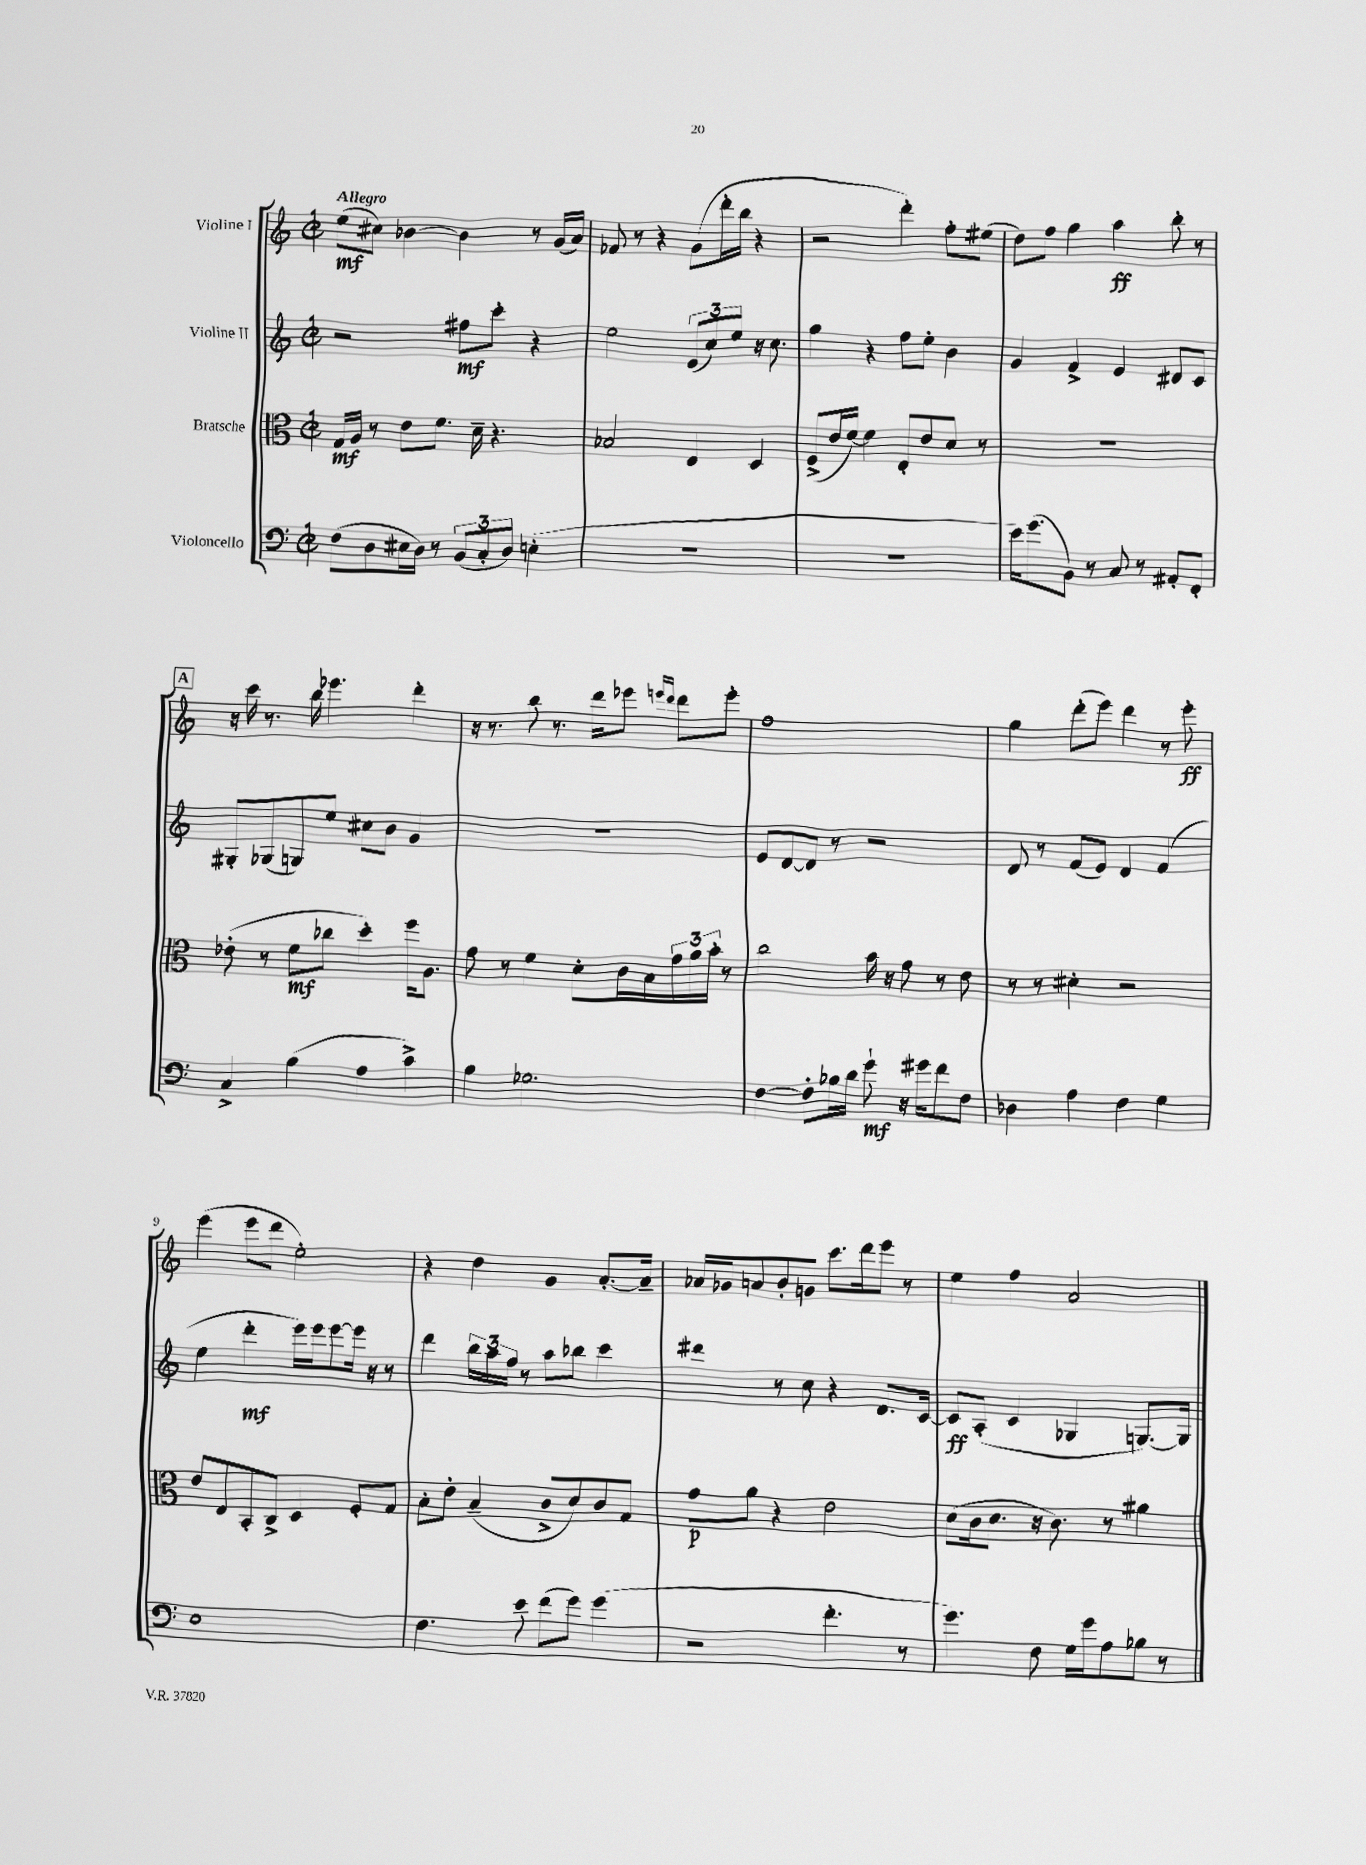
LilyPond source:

<<
\new StaffGroup <<
\new Staff = "s0" \with { instrumentName = "Violine I" } {
    \clef treble \key c \major \defaultTimeSignature \time 2/2 \tempo "Allegro"
    e''8\mf( cis''8) bes'4~ bes'4 r8 g'16( a'16) |
    fes'8 r8 r4 g'8( d'''16-. b''16 r4 |
    r2 d'''4-.) f''8-. eis''8( |
    d''8) f''8 g''4 a''4\ff b''8-. r8 |
    \mark \markup { \box "A" } r16 c'''16 r8. b''16 ees'''4. d'''4-. |
    r16 r8. b''8 r8. d'''16 ees'''8 \grace { e'''16 d'''16 } d'''8 e'''8-. |
    f''1 |
    g''4 d'''8-.( e'''8) d'''4 r8 e'''8-.\ff |
    e'''4( e'''8 d'''8 e''2-.) |
    r4 d''4 g'4 a'8.~-. a'16-- |
    aes'16 ges'16 a'8 b'8-. g'8 c'''8. d'''16 e'''8 r8 |
    e''4 f''4 a'2 \bar "|." |
}
\new Staff = "s1" \with { instrumentName = "Violine II" } {
    \clef treble \key c \major \defaultTimeSignature \time 2/2
    r2 fis''8\mf c'''8-. r4 |
    e''2 \tuplet 3/2 { e'8( c''8) e''8 } r16 c''8. |
    g''4 r4 f''8 e''8-. b'4 |
    g'4 f'4-> e'4 dis'8 c'8 |
    \mark \markup { \box "A" } gis8-. ges8( g8) e''8 cis''8 b'8 g'4 |
    R1 |
    e'8 d'8~ d'8 r8 r2 |
    d'8 r8 f'8( e'8) d'4 f'4( |
    e''4 d'''4-.\mf e'''16) e'''16 e'''8~ e'''16 r16 r8 |
    d'''4 \tuplet 3/2 { b''16 a''16 f''16 } r8 a''8 bes''8 c'''4 |
    dis'''4 r8 c''8 r4 d'8. c'16~ |
    c'8\ff a8-.( c'4 ges4 g8.~) g16 \bar "|." |
}
\new Staff = "s2" \with { instrumentName = "Bratsche" } {
    \clef alto \key c \major \defaultTimeSignature \time 2/2
    g16\mf a16 r8 e'8 f'8. d'16-- r4. |
    bes2 e4 d4 |
    f8->( e'16 f'16~) f'4 e8-. e'8 d'8 r8 |
    r1 |
    \mark \markup { \box "A" } ees'8-.( r8 f'8\mf ces''8 d''4-.) f''16 a8. |
    g'8 r8 f'4 d'8-. c'16 b16 \tuplet 3/2 { g'16 a'16 b'16-. } r8 |
    c''2 b'16 r16 g'8 r8 e'8 |
    r8 r8 dis'4-. r2 |
    e'8 e8 b,8-. c8-> d4 f8-. g8 |
    b8-. e'8-. b4--( c'8-> d'8) c'8 g8 |
    g'8\p a'8 r4 e'2 |
    d'8( c'16 d'8. r16 c'8.) r8 ais'4 \bar "|." |
}
\new Staff = "s3" \with { instrumentName = "Violoncello" } {
    \clef bass \key c \major \defaultTimeSignature \time 2/2
    f8( d8 eis16 d16) r8 \tuplet 3/2 { b,8( c8-. d8) } e4-.( |
    r1 |
    r1 |
    e'16) g'8.( b,8) r8 c8 r8 ais,8-. f,8-. |
    \mark \markup { \box "A" } c4-> b4( a4 c'4->) |
    b4 ges2. |
    f4~ f8-. bes16 d'16 g'8-!\mf r16 gis'16 f'8 f8 |
    des4 a4 f4 g4 |
    e1 |
    f4. e'8 f'8( g'8) g'4( |
    r2 f'4.-. r8 |
    g'4.) f8 g16 g'16 a8 bes8 r8 \bar "|." |
}
>>
>>
